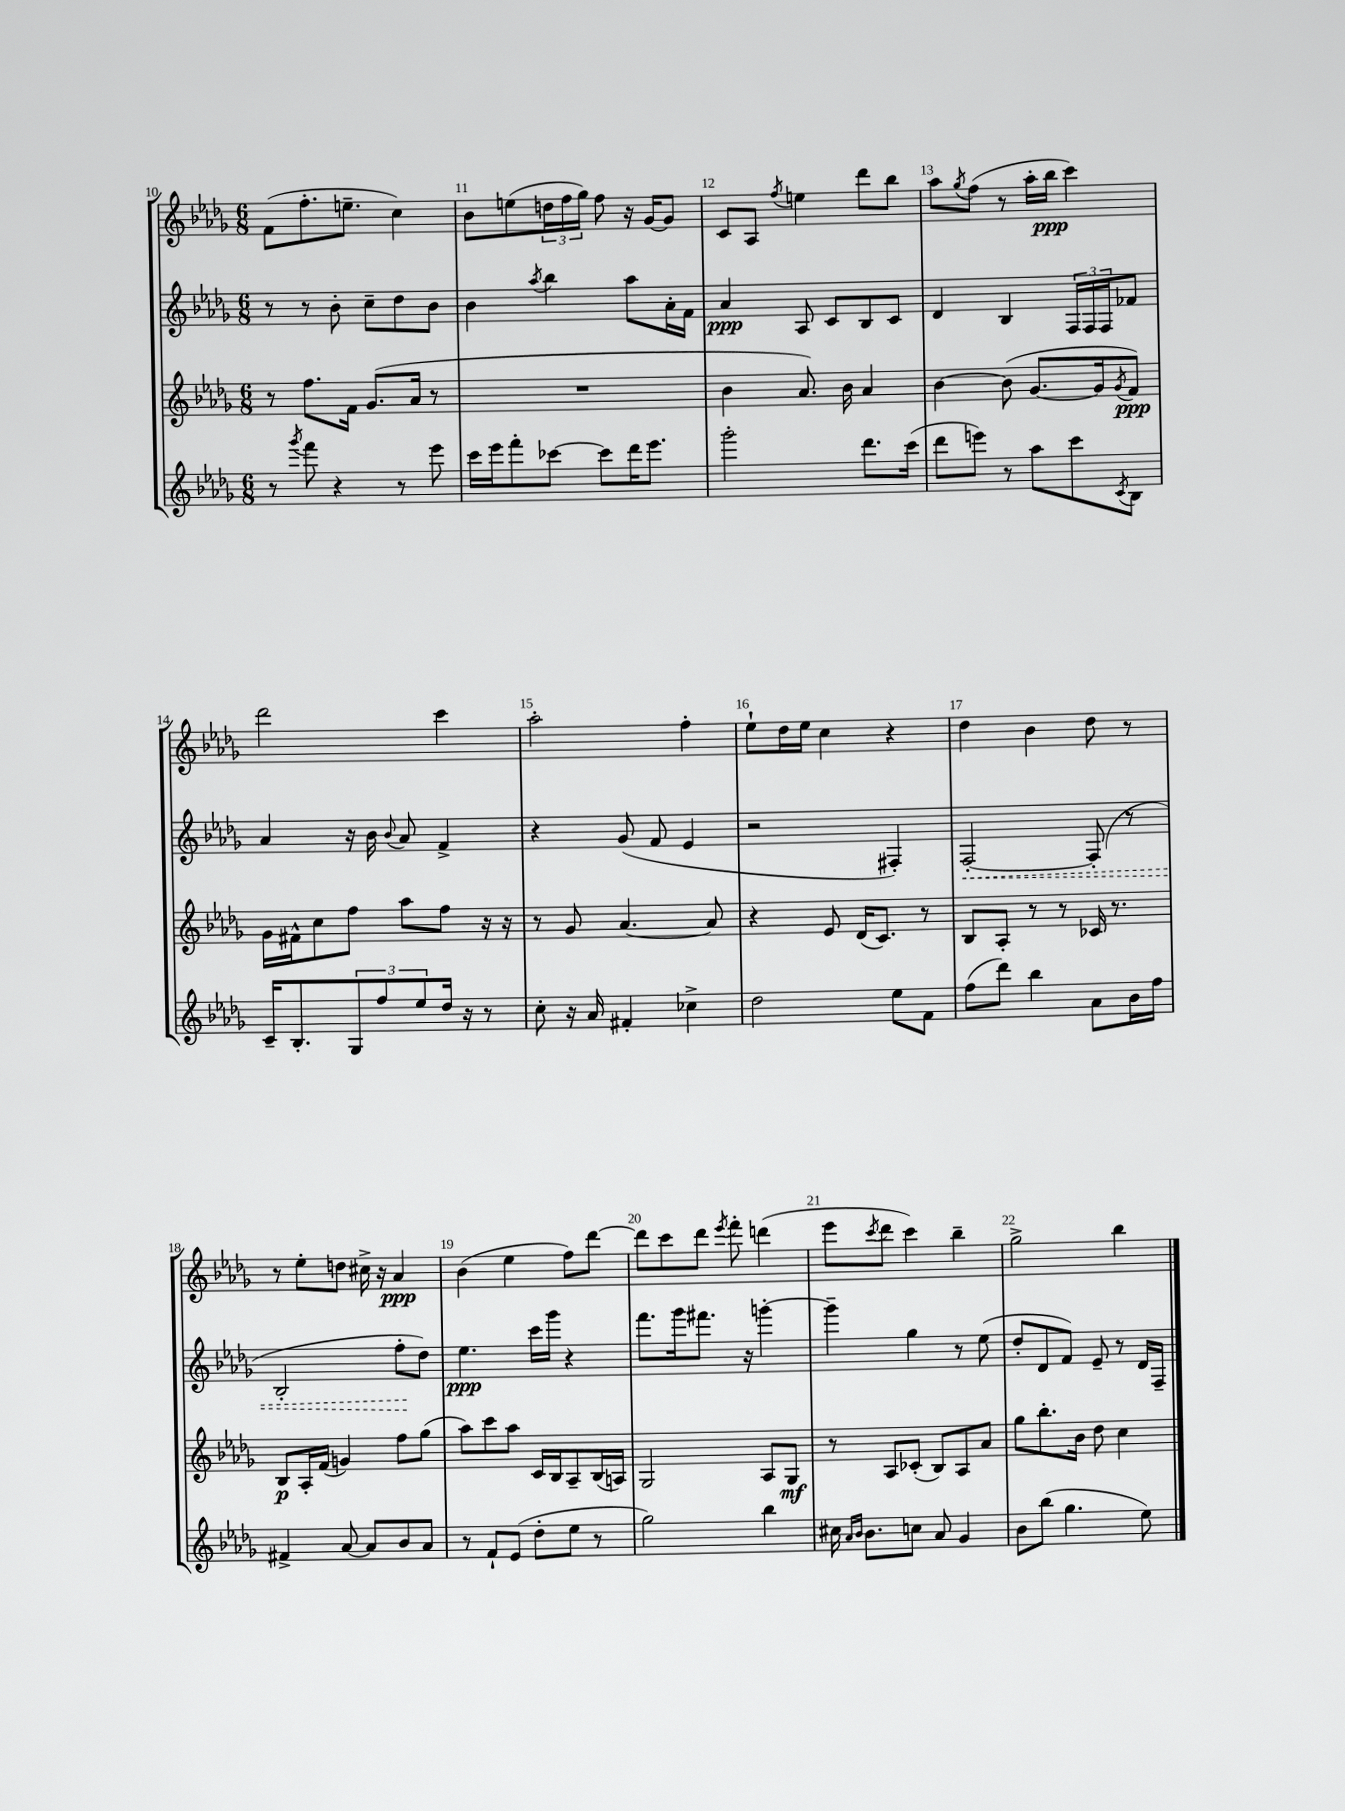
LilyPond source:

<<
\new StaffGroup <<
\new Staff = "s0" {
    \clef treble \key des \major \numericTimeSignature \time 6/8
    f'8( f''8.-. e''8.-- c''4) |
    bes'8 e''8( \tuplet 3/2 { d''16 f''16 ges''16) } f''8 r16 ges'16~ ges'8 |
    c'8 aes8 \acciaccatura { f''8 } e''4 des'''8 bes''8 |
    aes''8 \acciaccatura { ges''8 } f''8( r8 aes''16-. bes''16\ppp c'''4) |
    des'''2 c'''4 |
    aes''2-. f''4-. |
    ees''8-! des''16 ees''16 c''4 r4 |
    des''4 bes'4 des''8 r8 |
    r8 ees''8-. d''8 cis''16-> r16 aes'4\ppp |
    bes'4( ees''4 f''8) des'''8~ |
    des'''8 c'''8 des'''8 \acciaccatura { ees'''8 } f'''8-. d'''4( |
    ees'''8 \acciaccatura { c'''8 } des'''8 c'''4) bes''4-- |
    ges''2-> bes''4 \bar "|." |
}
\new Staff = "s1" {
    \clef treble \key des \major \numericTimeSignature \time 6/8
    r8 r8 bes'8-. c''8-- des''8 bes'8 |
    bes'4 \acciaccatura { aes''8 } bes''4 aes''8 aes'16-. f'16 |
    aes'4\ppp aes8 c'8 bes8 c'8 |
    des'4 bes4 \tuplet 3/2 { f16 f16 f16 } fes'8 |
    aes'4 r16 bes'16 \appoggiatura { bes'8 } aes'8 f'4-> |
    r4 ges'8( f'8 ees'4 |
    r2 fis4-.) |
    \once \override Hairpin.style = #'dashed-line f2~-.\< f8-.( r8 |
    bes2-. f''8-.\! des''8) |
    ees''4.\ppp c'''16 ges'''16 r4 |
    f'''8. ges'''16 fis'''8. r16 g'''4~-. |
    g'''4-- ges''4 r8 ees''8( |
    des''8-. des'8 f'8) ees'8-- r8 des'16 f16-- \bar "|." |
}
\new Staff = "s2" {
    \clef treble \key des \major \numericTimeSignature \time 6/8
    r8 f''8. f'16 ges'8.( aes'16 r8 |
    R2. |
    bes'4 aes'8.) bes'16 aes'4 |
    bes'4~ bes'8( ges'8.~ ges'16 \acciaccatura { ges'8 } f'8\ppp) |
    ges'16 fis'16-^ c''8 f''8 aes''8 f''8 r16 r16 |
    r8 ges'8 aes'4.~ aes'8 |
    r4 ees'8 des'16( c'8.) r8 |
    bes8 aes8-. r8 r8 ces'16 r8. |
    bes8\p aes16-. f'16( g'4) f''8 ges''8( |
    aes''8) c'''8 aes''8 c'16 bes16 aes8-- bes16( a16) |
    ges2 aes8 ges8\mf |
    r8 aes8 ces'8-.( bes8) aes8 aes'8 |
    ges''8 bes''8.-. bes'16 des''8 c''4 \bar "|." |
}
\new Staff = "s3" {
    \clef treble \key des \major \numericTimeSignature \time 6/8
    r8 \acciaccatura { ges'''8 } f'''8 r4 r8 ees'''8 |
    c'''16 ees'''16 f'''8-. ces'''8~ ces'''8 des'''16 ees'''8. |
    ges'''2-. des'''8. c'''16( |
    des'''8 e'''8) r8 aes''8 c'''8 \acciaccatura { c'8 } bes8 |
    c'16-- bes8.-. \tuplet 3/2 { ges8 f''8 ees''8 } des''16 r16 r8 |
    c''8-. r16 aes'16 fis'4-. ces''4-> |
    des''2 ees''8 f'8 |
    f''8( des'''8) bes''4 aes'8 bes'16 f''16 |
    fis'4-> aes'8~ aes'8 bes'8 aes'8 |
    r8 f'8-! ees'8( des''8-. ees''8 r8 |
    ges''2) bes''4 |
    cis''16 \grace { aes'16 bes'16 } bes'8. c''8 aes'8 ges'4 |
    bes'8 bes''8( ges''4. ees''8) \bar "|." |
}
>>
>>
\layout { \context { \Score currentBarNumber = #10 \override BarNumber.break-visibility = ##(#f #t #t) barNumberVisibility = #all-bar-numbers-visible } }
